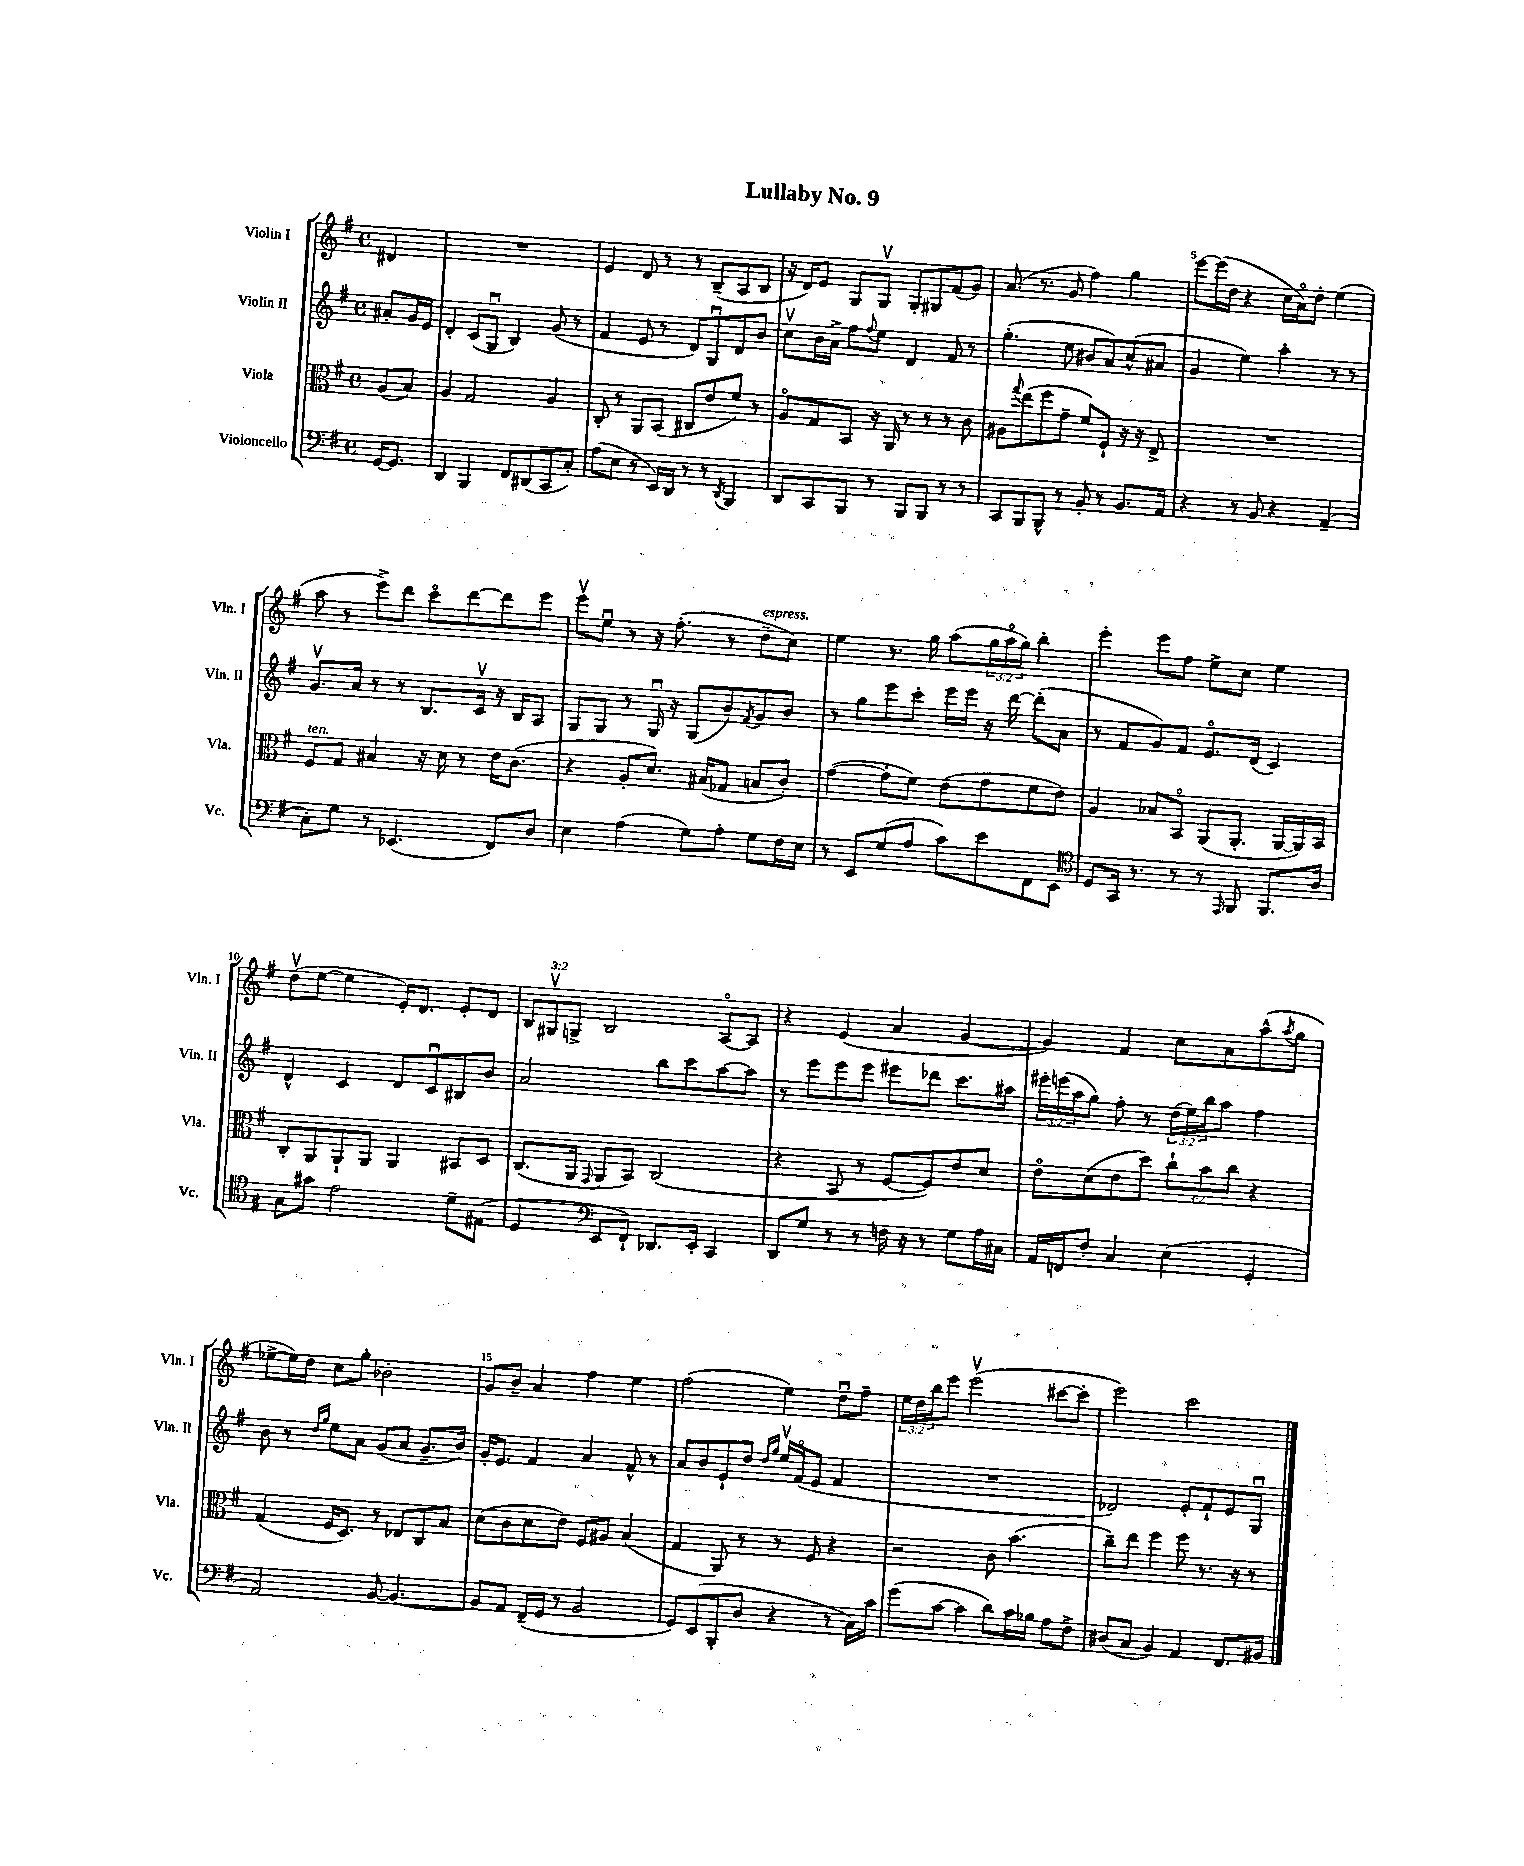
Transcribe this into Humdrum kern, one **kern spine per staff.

**kern	**kern	**kern	**kern
*staff4	*staff3	*staff2	*staff1
*clefF4	*clefC3	*clefG2	*clefG2
*k[f#]	*k[f#]	*k[f#]	*k[f#]
*M4/4	*M4/4	*M4/4	*M4/4
*met(c)	*met(c)	*met(c)	*met(c)
[16GG	(8A	8a#'	4d#
8.GG]	.	.	.
.	8B)	16g	.
.	.	16e	.
=	=	=	=
4DD	4A	4d'	1r
4BBB	2G	(8c	.
.	.	8Gu	.
8FF#	.	4B)	.
(8DD#	.	.	.
8CC	4A	(8g	.
8C')	.	8r	.
=	=	=	=
(8A	8C'	4f#	4e
8E	8r	.	.
8r	8AA	8e	8d
16EE)	(8BB	8r	8r
16DD	.	.	.
8r	8C#	8d)	8r
8r	8e	8Gu	(8B~
8qDD	.	.	.
4BBB	8f#)	8d	8A
.	8r	8b	8B
=	=	=	=
8DD	8Ao	8ccv	16r
.	.	.	16d)
8CC	8G	16b	8e
.	.	16a^	.
8BBB	8BB	8ff#	8G
.	.	8qqff#	.
8r	16r	8ee	8Gv
.	16AA	.	.
8BBB	8r	4d	8G'
8BBB	8r	.	8G#
8r	8r	8f#	(8f#
8r	8c	8r	8g)
=	=	=	=
8CC	8A#	(4.gg'	(8.a
.	8qqgg	.	.
8BBB	(8ee	.	.
.	.	.	8.r
8BBB^^	8ff#	.	.
8r	8g~	8ee	8g
8BB'	8f#)	8b#	4ff#)
8r	8F#`	8a)	.
8.BB	16r	(8cc^^	4gg
.	16r	.	.
.	8E^	8a#	.
16AA	.	.	.
=	=	=	=
4r	1r	4g	[8eee
.	.	.	(16eee]
.	.	.	16dd
8r	.	4ee)	4r
8BB	.	.	.
4r	.	4aa'	16cc
.	.	.	16ao)
.	.	.	8dd'
(4AA~	.	8r	(4ee
.	.	8r	.
=	=	=	=
8C')	8F#	8.gv	8aa
8G	8G	.	8r
.	.	16a	.
8r	4B#	8r	8eee^)
(4.EE-	.	8r	8ddd
.	16r	8.B	8ccco
.	16d	.	.
.	8r	.	[8ddd
.	.	16cv	.
8FF#)	16e	16r	8ddd]
.	(8.c	16B	.
8D	.	8A	8eee
=	=	=	=
4E	4r	8G	8eeev
.	.	8G	8eeu
(4A	8A'	8r	8r
.	8.d)	16Gu	16r
.	.	16r	(8.ff#'
8G)	.	(8G	.
.	(16B#	.	.
8A'	8G-	8b)	8r
.	.	8qf#	.
8G	8B	8g	8dd~
16F#	8c')	8b	8cc)
16E	.	.	.
=	=	=	=
8r	([4g	8r	4ee
8EE	.	8gg	.
(8G	8g']	8eee	8.r
8A	8f#)	8ccc'	.
.	.	.	16gg
8c)	(8e	16eee	(8aa
.	.	16eee	.
8e	8g	16r	24gg
.	.	.	24aao
.	.	[16ddd	.
.	.	.	24gg)
8FF#	8f#	(8ddd']	4bb'
8EE	8e)	8a	.
=	=	=	=
*clefC4	*	*	*
8D	4A	8r	4eee'
16GG	.	8f#	.
8.r	.	.	.
.	8B-	8g)	8eee
8r	8BBo	8f#	8ff#
8r	(8AA	8.eo	8ee^
16qqEE	.	.	.
8FF#	8.AA'	.	8cc
.	.	(16d	.
8.FF#	.	4c)	4ee
.	[16AA	.	.
.	16AA])	.	.
16A	16BB	.	.
=	=	=	=
8G	8C'	4d^^	(8ddv
8g#	8AA	.	[8ee
2e	8AA`	4c	4ee]
.	8AA	.	.
.	4AA	8d	16e')
.	.	.	8.d
.	.	8cu	.
8d~	8BB#	8B#	8e'
(8E#	8D	8b	8d
=	=	=	=
4D	(8.C	2a	12B
.	.	.	12G#v
.	.	.	12G^
.	16AA	.	.
*clefF4	*	*	*
.	8qqGG	.	.
8EE	8AA	.	2B
8FF#`)	8BB)	.	.
8.DD-	(2C	8bb	.
.	.	8ccc	.
16EE'	.	.	.
4CC	.	[8aa	[8Ao
.	.	8aa]	8A]
=	=	=	=
8DD	4r	8r	4r
8G	.	8eee	.
8r	8BB	8eee	(4e
8r	8r	8eee	.
16F	[8F#	8eee#	4a
16r	.	.	.
8r	8F#])	8ddd-	.
8G	8e	8.ccc	[4g
16A	8d	.	.
16C#	.	16aa#	.
=	=	=	=
16AA	8eo	24eee#'	4g])
.	.	(24eee	.
16FF	.	.	.
.	.	24aa	.
8F#'	(8d	8gg)	.
4C	8e	8ff#'	4f#
.	8dd)	8r	.
(4E	12cc`	(24dd	8cc
.	.	24ee)	.
.	12b	24bb	.
.	.	8aa	8a
.	12cc	.	.
4GG'	4r	4ff#	(8aa^^
.	.	.	8qaa
.	.	.	8gg
=	=	=	=
2AA)	(4G	8b	[8ee-^
.	.	8r	16ee-])
.	.	.	16dd
.	.	16qqdd	.
.	.	16qqgg	.
.	16F#	8ee	8cc
.	8.D)	.	.
.	.	8a	8gg'
[8BB	8r	(8g	2b-'
4.BB_	8E-	8a	.
.	8C	8.g~	.
.	8B	.	.
.	.	16b)	.
=	=	=	=
8BB]	(8d	16g'	8g
.	.	8.e	.
8AA	8c	.	8b~
(16FF#~	8d	4f#	4a
16GG	.	.	.
8r	8e)	.	.
2BB	8F#	4a	4ff#
.	8A#	.	.
.	(4B	8f#^^	4ee
.	.	8r	.
=	=	=	=
8GG)	4G	8a	(2ff#
(8EE	.	8b	.
8BBB'	8AA)	8e`	.
8D	8r	8dd	.
.	.	16qqdd	.
.	.	16qqgg	.
4r	8r	16eev	4ee)
.	.	(16f#o	.
.	8F#	8e	.
8r	4r	4f#	8ddu
16C)	.	.	8ff#~
16c	.	.	.
=	=	=	=
(8g	2r	1r	24ee
.	.	.	24dd
.	.	.	24bb
[8c	.	.	8eee
4c]	.	.	(2eeev
8d)	8c	.	.
16c	(4.b	.	.
16B-	.	.	.
8A	.	.	[8ccc#
8F#^	.	.	8ccc#']
=	=	=	=
(8D#	8cc~)	2d-)	2eee)
8C	8ee	.	.
4BB)	4ff#	.	.
4AA	8ff#	8e'	2ccc
.	8.r	8f#`	.
8.FF#	.	8e	.
.	16r	.	.
.	8r	8Gu	.
16BB#	.	.	.
==	==	==	==
*-	*-	*-	*-
